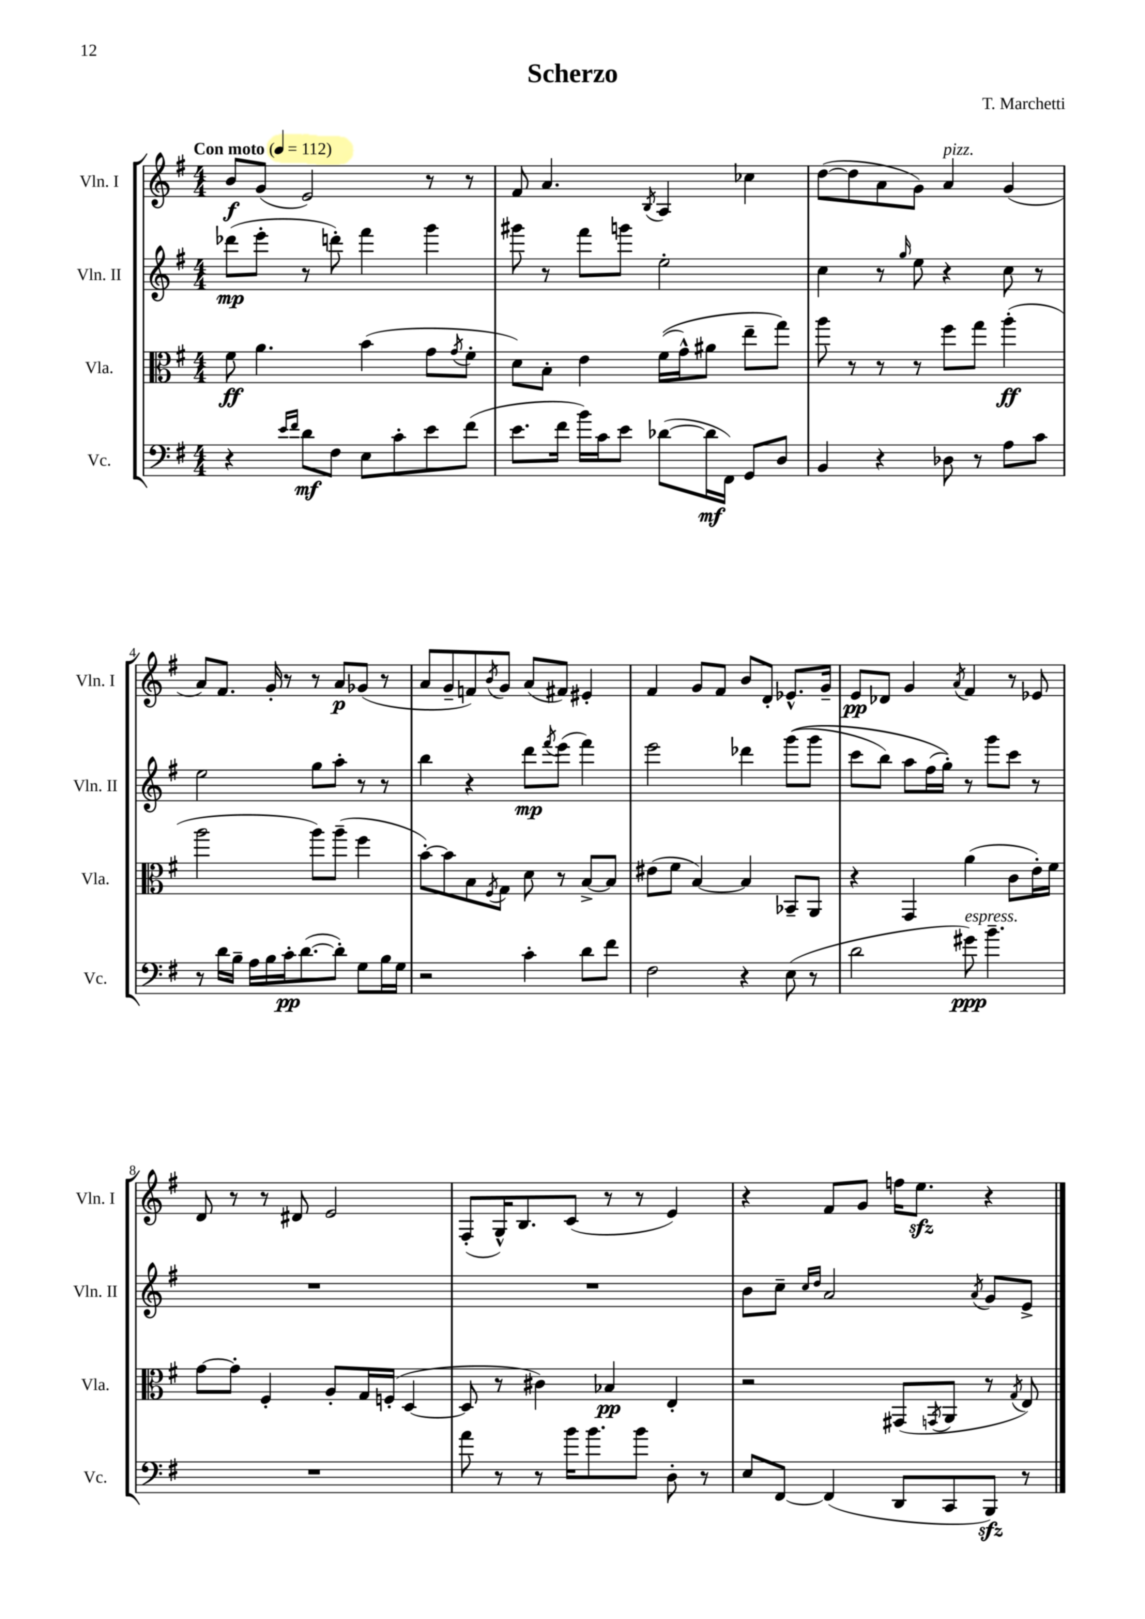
\header { title = "Scherzo" composer = "T. Marchetti" }
<<
\new StaffGroup <<
\new Staff = "s0" \with { instrumentName = "Vln. I" shortInstrumentName = "Vln. I" } {
    \clef treble \key g \major \numericTimeSignature \time 4/4 \tempo "Con moto" 4 = 112
    b'8\f g'8( e'2) r8 r8 |
    fis'8 a'4. \acciaccatura { b8 } a4 ces''4 |
    d''8~( d''8 a'8 g'8) a'4^\markup { \italic "pizz." } g'4( |
    a'8) fis'8. g'16-. r8 r8 a'8\p ges'8( r8 |
    a'8 g'8-- f'8) \acciaccatura { b'8 } g'8 a'8( fis'8) eis'4-. |
    fis'4 g'8 fis'8 b'8 d'8-. ees'8.-^ g'16-- |
    e'8\pp des'8 g'4 \acciaccatura { a'8 } fis'4 r8 ees'8 |
    d'8 r8 r8 dis'8 e'2 |
    fis8-.( g16-^) b8. c'8( r8 r8 e'4) |
    r4 fis'8 g'8 f''16 e''8.\sfz r4 \bar "|." |
}
\new Staff = "s1" \with { instrumentName = "Vln. II" shortInstrumentName = "Vln. II" } {
    \clef treble \key g \major \numericTimeSignature \time 4/4
    des'''8\mp( e'''8-. r8 d'''8-.) fis'''4 g'''4 |
    gis'''8 r8 fis'''8 g'''8 e''2-. |
    c''4 r8 \grace { g''16 } e''8 r4 c''8 r8 |
    e''2 g''8 a''8-. r8 r8 |
    b''4 r4 d'''8\mp \acciaccatura { fis'''8 } e'''8( fis'''4) |
    e'''2 des'''4 g'''8(\( g'''8 |
    c'''8 b''8) a''8 fis''16( g''16-.)\) r8 g'''8 c'''8 r8 |
    R1 |
    R1 |
    b'8 c''8-- \grace { c''16 d''16 } a'2 \acciaccatura { a'8 } g'8 e'8-> \bar "|." |
}
\new Staff = "s2" \with { instrumentName = "Vla." shortInstrumentName = "Vla." } {
    \clef alto \key g \major \numericTimeSignature \time 4/4
    fis'8\ff a'4. b'4( g'8 \acciaccatura { g'8 } fis'8-. |
    d'8) b8-. e'4 fis'16(\( g'16-^) ais'8 e''8-- g''8\) |
    a''8 r8 r8 r8 fis''8 g''8 a''4-.\ff( |
    a''2 a''8) a''8--( fis''4 |
    b'8~-.) b'8 b8 \acciaccatura { fis8 } g8 d'8 r8 b8~-> b8 |
    eis'8( fis'8 b4~) b4 bes,8-- a,8 |
    r4 g,4 a'4( c'8 e'16-.) fis'16 |
    g'8~ g'8-. fis4-. a8-. g16 f16-.( d4~ |
    d8 r8 cis'4) bes4\pp e4-. |
    r2 gis,8( \acciaccatura { g,8 } a,8 r8 \acciaccatura { g8 } e8) \bar "|." |
}
\new Staff = "s3" \with { instrumentName = "Vc." shortInstrumentName = "Vc." } {
    \clef bass \key g \major \numericTimeSignature \time 4/4
    r4 \grace { e'16 fis'16 } d'8\mf fis8 e8 c'8-. e'8 fis'8( |
    e'8. fis'16 b'16) c'16 e'8 des'8~( des'16\mf fis,16) g,8 d8 |
    b,4 r4 des8 r8 a8 c'8 |
    r8 d'16 b16-- a16 b16 c'16-.\pp d'8.~( d'8-.) g8 b16 g16 |
    r2 c'4-. d'8 fis'8 |
    fis2 r4 e8( r8 |
    d'2 gis'8\ppp^\markup { \italic "espress." }) b'4.-- |
    R1 |
    a'8 r8 r8 b'16 b'8. b'8 d8-. r8 |
    e8 fis,8~ fis,4( d,8 c,8 b,,8\sfz) r8 \bar "|." |
}
>>
>>
